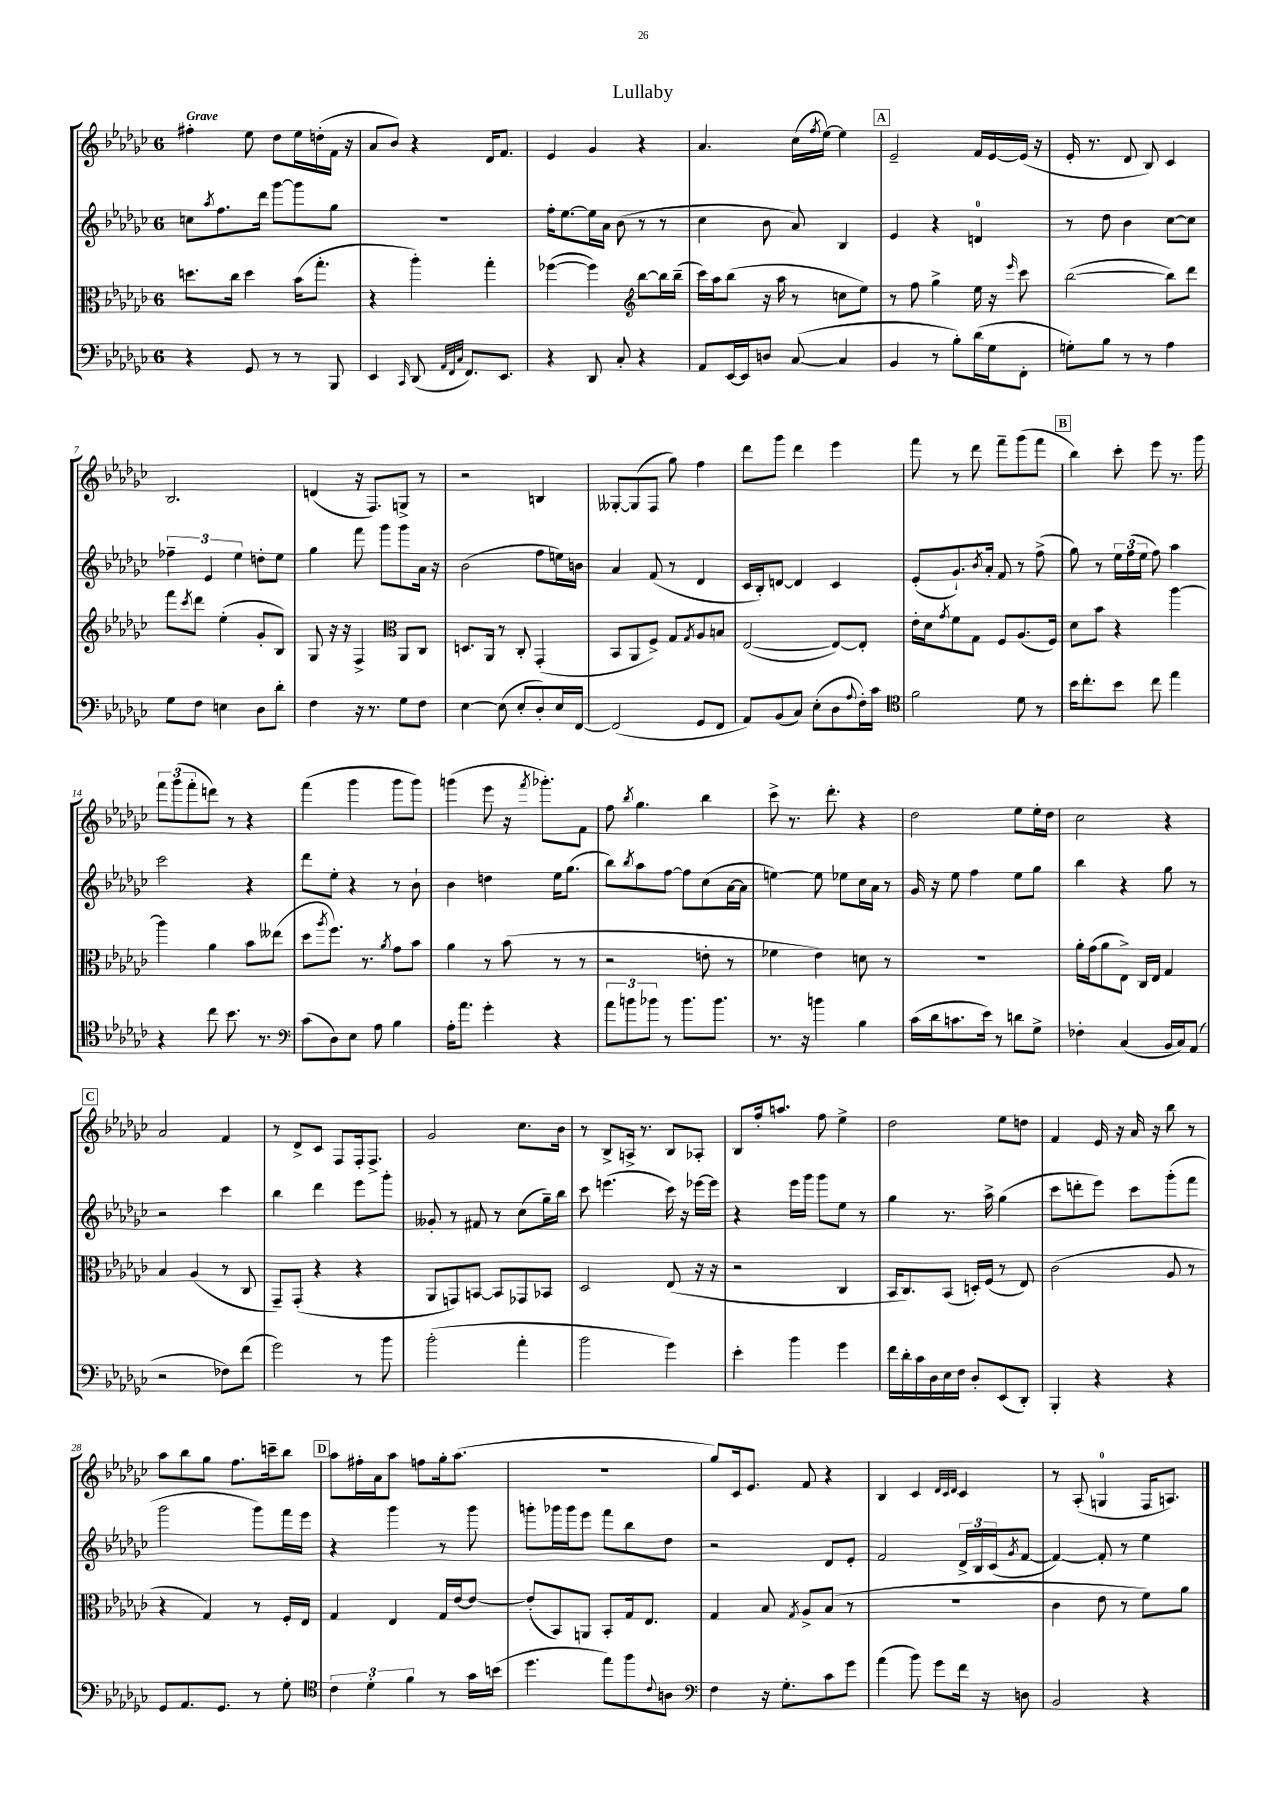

**kern	**kern	**kern	**kern
*part4	*part3	*part2	*part1
*staff4	*staff3	*staff2	*staff1
*clefF4	*clefC3	*clefG2	*clefG2
*k[b-e-a-d-g-c-]	*k[b-e-a-d-g-c-]	*k[b-e-a-d-g-c-]	*k[b-e-a-d-g-c-]
*M6/8	*M6/8	*M6/8	*M6/8
=1	=1	=1	=1
!	!	!	!LO:TX:a:B:t=Grave
4r	8.ddn\L	8ccn\L	4ff#X'\
.	.	8qaa-/	.
.	.	8.ff\	.
.	16cc-\Jk	.	.
8GG-/	4dd\	.	8ee-\
.	.	16ddd-\Jk	.
8r	.	[8ggg-\L	8dd-\L
8r	(16b-\KL	8ggg-\]	16ee-\L
.	8.gg-'\J	.	(16ddn'\
8BBB-/	.	8gg-\J	16f\JJ
.	.	.	16r
=2	=2	=2	=2
4EE-/	4r	2.r	8a-/L
.	.	.	8b-/J)
16qqCC-/	.	.	.
(8DD-/	4aa-'\)	.	4r
32qqAA-/LLL	.	.	.
32qqFF/	.	.	.
32qqC-/JJJ	.	.	.
8.FF/L)	.	.	.
.	4gg-'\	.	16d-/KL
8.EE-/J	.	.	8.f/J
=3	=3	=3	=3
4r	([4ff-X\	16ff'\KL	4e-/
.	.	[8.ee-\	.
8DD-/	4ff-\])	16ee-\L]	4g-/
.	.	16a-\JJ	.
8C-'/	.	(8b-\	.
*	*clefG2	*	*
4r	[8bb-\L	8r	4r
.	16bb-\L]	8r	.
.	(16bb-~\JJ	.	.
=4	=4	=4	=4
8AA-/L	16ccc-\LL)	4cc-\	4.a-/
.	16aa-\J	.	.
[16EE-/L	(8bb-\J	.	.
16EE-/J]	.	.	.
8Dn/J	16r	8b-\	.
.	16aa-\	.	.
([8C-/	8r	8a-/)	(16cc-\LL
.	.	.	8qff/
.	.	.	[16ee-\JJ)
4C-/]	8ccn\L	4B-/	4ee-\]
.	8ee-\J)	.	.
!!LO:REH:place=s1:t=A
=5	=5	=5	=5
4BB-/	8r	4e-/	2e-~/
.	8ff\	.	.
8r	4gg-^\	4r	.
8B-'\L)	.	.	.
(16d-\L	16ee-\	4dn/	16f/LL
16G-\J	16r	.	[16e-/
.	16qqeee-/	.	.
8FF'\J	8ccc-\	.	(16e-/JJ]
.	.	.	16r
=6	=6	=6	=6
8Gn'\L)	([2bb-\	8r	16e-'/
.	.	.	8.r
8B-\J	.	8dd-\	.
8r	.	4b-\	8d-/
8r	.	.	8B-/)
4A-\	8bb-\L])	[8cc-\L	4c-/
.	8ddd-\J	8cc-\J]	.
!!LO:LB:g=z
=7	=7	=7	=7
8G-\L	8fff\L	6ff-X~\	2.B-/
.	8qccc-/	.	.
8F\J	8ddd-\J	.	.
.	.	6e-/	.
4En\	(4ee-'\	.	.
.	.	6ee-\	.
8D-\L	8g-'/L	8ddn'\L	.
8d-'\J	8B-/J)	8ee-\J	.
=8	=8	=8	=8
4F\	8G-/	4gg-\	(4dn/
.	16r	.	.
.	16r	.	.
16r	4F^/	8fff\	16r
8.r	.	.	8.F/L)
.	.	8ggg-\L	.
*	*clefC3	*	*
8G-\L	8AA-/L	8ggg-\	8Gn^/J
8F\J	8C-/J	16a-\Jk	8r
.	.	16r	.
=9	=9	=9	=9
[4E-\	8.Dn/L	(2b-\	2r
.	16AA-/Jk	.	.
(8E-\]	8r	.	.
8E-'/L	8C-'/	.	.
8D-'/)	(4GG-'/	8ff\L	4Bn/
16E-/L	.	16een\L)	.
[16FF/JJ	.	16bn\JJ	.
=10	=10	=10	=10
(2FF/]	8BB-/L	4a-/	[8G--X'/L
.	8AA-/	.	(8G--/]
.	8F^/J)	(8f/	8F/J
.	8G-/L	8r	8gg-\)
.	8qG-/	.	.
8GG-/L	8A-/	4d-/	4ff\
8FF/J	8Bn/J	.	.
=11	=11	=11	=11
8AA-/L)	([2E-/	16c-/LL	8ddd-\L
.	.	16B-'/J)	.
(8BB-/	.	[8dn/J	8ggg-\J
8C-/J)	.	4d/]	4ddd-\
(8E-'\L	.	.	.
8D-\	8E-/L_)	4c-/	4eee-\
8qqA-/	.	.	.
16F'\L)	8E-'/J]	.	.
16c-\JJ	.	.	.
=12	=12	=12	=12
*clefC4	*	*	*
2f\	16e-'\LL	(8e-'/L	8fff\
.	16d-\J	.	.
.	8qg-/	.	.
.	8f\	8.g-`/)	8r
.	8G-\J	.	8ddd-\
.	.	8qb-/	.
.	.	16a-'/Jk	.
.	8F/L	8f/	8fff~\L
8d-\	(8.A-/	8r	(8ggg-\
8r	.	(8ff^\	8fff\J
.	16F/Jk)	.	.
!!LO:REH:place=s1:t=B
=13	=13	=13	=13
16b-\KL	8d-\L	8gg-\)	4bb-\)
8.cc-'\	.	.	.
.	8b-\J	8r	.
8b-\J	4r	24ee-\LL	8ccc-'\
.	.	(24ff\	.
.	.	24ee-\JJ	.
8cc-\	.	8ff\)	8eee-\
4ee-\	[4aa-\	4aa-\	8.r
.	.	.	16ggg-\
!!LO:LB:g=z
=14	=14	=14	=14
4r	4aa-\]	2ccc-\	12fff\L
.	.	.	(12ggg-\
.	.	.	12fff'\
8cc-\	4a-\	.	8dddn\J)
8.b-\	.	.	8r
.	8b-\L	4r	4r
8.r	.	.	.
.	(8ee--X\J	.	.
=15	=15	=15	=15
*clefF4	*	*	*
(8c-\L	8dd-\L	8ddd-\L	(4fff\
.	8qaa-/	.	.
8D-\)	8.ff\J)	8ee-'\J	.
8E-\J	.	4r	4ggg-\
.	8.r	.	.
8A-\	.	.	.
.	8qa-/	.	.
4B-\	8g-\L	8r	8ggg-\L
.	8b-\J	8b-`\	8ggg-\J)
=16	=16	=16	=16
16A-'\KL	4a-\	4b-\	(4gggn\
8.a-\J	.	.	.
4g-'\	8r	4ddn\	8eee-\
.	(8b-\	.	16r
.	.	.	8qfff/
.	.	.	8.ggg-X'\L)
4r	8r	16ee-\KL	.
.	.	(8.gg-\J	.
.	8r	.	8f\J
=17	=17	=17	=17
12a-\L	2r	8bb-\L)	8ff\
12bn\	.	.	.
.	.	8qbb-/	8qbb-/
.	.	8aa-\	4.gg-\
12b-X\J	.	.	.
8r	.	[8ff\J	.
8.b-\L	.	8ff\L]	.
.	8en'\	(8cc-\	4bb-\
8.b-\J	.	.	.
.	8r	[16a-\L	.
.	.	16a-\JJ]	.
=18	=18	=18	=18
8.r	4f-X\	[4een\)	8ccc-^\
.	.	.	8.r
16r	.	.	.
4bn\	4e-\)	8ee\]	.
.	.	.	8.ddd-'\
.	.	8ee-X\L	.
4B-\	8dn\	16cc-\L	4r
.	.	16a-\JJ	.
.	8r	8r	.
=19	=19	=19	=19
(16c-\LL	2.r	16g-/	2dd-\
16d-\J	.	16r	.
8.cn\	.	8ee-\	.
.	.	4ff\	.
16e-\Jk)	.	.	.
8r	.	.	.
8dn\L	.	8ee-\L	8ee-\L
8G-^\J	.	8gg-\J	16ee-'\L
.	.	.	16dd-\JJ
=20	=20	=20	=20
4F-X'\	16a-'\LL	4bb-\	2cc-\
.	(16g-\J	.	.
.	8a-\	.	.
(4C-/	8E-^\J)	4r	.
.	16C-/LL	.	.
.	16E-/JJ	.	.
16BB-/LL	4G-/	8gg-\	4r
16C-/J)	.	.	.
(8AA-/J	.	8r	.
!!LO:LB:g=z
!!LO:REH:place=s1:t=C
=21	=21	=21	=21
2r	4B-/	2r	2a-/
.	(4A-/	.	.
8F-X\L)	8r	4ccc-\	4f/
(8f\J	8C-/	.	.
=22	=22	=22	=22
2g-\)	8GG-~/L)	4bb-\	8r
.	(8GG-'/J	.	8d-^/L
.	4r	4ddd-\	8c-/J
.	.	.	8F/L
8r	4r	8eee-\L	16F'/k
.	.	.	8.F^/J
8b-\	.	8ggg-'\J	.
=23	=23	=23	=23
(2b-'\	8AA-/L	8g--X'/	2g-/
.	8GGn/)	8r	.
.	[8BBn/J	8f#X/	.
.	8BB/L]	8r	.
4a-'\	8GG-X/	(8cc-\L	8.cc-\L
.	8BB-X/J	16gg-~\L)	.
.	.	16bb-\JJ	16b-\Jk
=24	=24	=24	=24
2b-\	2D-/	8ccc-\	8r
.	.	(4.eeen\	8B-^/L
.	.	.	16An^/Jk
.	.	.	8.r
4g-\)	(8E-/	16ccc-\)	8B-/L
.	.	16r	.
.	16r	[16eee-X\LL	8A-X'/J
.	16r	16eee-\JJ]	.
=25	=25	=25	=25
4e-'\	2r	4r	8B-/L
.	.	.	16ff'/k
.	.	.	8.aan/J
4b-\	.	16eee-\LL	.
.	.	16ggg-\JJ	.
.	.	8ggg-\L	8ff\
4g-\	4C-/	8ee-\J	4ee-^\
.	.	8r	.
=26	=26	=26	=26
16f\LL	16BB-/KL	4gg-\	2dd-\
16d-'\	8.C-/)	.	.
16c-\	.	.	.
16D-\	.	.	.
16E-\	(8BB-/J	8.r	.
16F\JJ	.	.	.
8D-'/L	16Dn'/LL)	.	.
.	(16F/JJ	16aa-^\	.
(8EE-/	8r	(4gg-\	8ee-\L
8DD-'/J)	8E-/)	.	8ddn\J
=27	=27	=27	=27
4BBB-'/	(2c-\	8ccc-\L	4f/
.	.	8dddn'\	.
4r	.	8eee-\J)	16e-/
.	.	.	16r
.	.	8ccc-\L	16a-/
.	.	.	16r
4r	8A-/	(8ggg-'\	8bb-\
.	8r	8fff\J	8r
!!LO:LB:g=z
=28	=28	=28	=28
8GG-/L	4r	2ggg-\	8aa-\L
8.AA-/	.	.	8bb-\
.	4G-/)	.	8gg-\J
8.GG-/J	.	.	.
.	.	.	8.ff\L
8r	8r	8ggg-\L)	.
.	.	.	16cccn~\k
8G-'\	16F'/LL	16fff\L	8bb-\J
.	16E-/JJ	16eee-\JJ	.
!!LO:REH:place=s1:t=D
=29	=29	=29	=29
*clefC4	*	*	*
6c-\	4G-/	4r	8aa-\L
.	.	.	16ff#X'\L
6d-'\	.	.	.
.	.	.	16a-\J
.	4E-/	4ggg-\	8aa-\J
6f\	.	.	.
.	.	.	8ffn\L
8r	16G-/LL	8r	16gg-'\k
.	[16e-/J	.	(8.aa-\J
16g-\LL	8e-/J_	8ggg-\	.
(16bn\JJ	.	.	.
=30	=30	=30	=30
4.dd-\	(8e-'/L]	8gggn'\L	2.r
.	8BB-/)	16ggg-X\L	.
.	.	16ggg-\J	.
.	8AAn/J	8eee-\J	.
8ee-\L)	8BB-'/L	8fff\L	.
8ff\	16G-/k	8bb-\	.
.	8.E-/J	.	.
8qqc-/	.	.	.
8An\J	.	8dd-\J	.
=31	=31	=31	=31
*clefF4	*	*	*
4F\	4G-/	2r	8gg-/L)
.	.	.	16c-/k
.	.	.	8.e-/J
16r	8B-/	.	.
8.G-'\L	.	.	.
.	8qG-/	.	.
.	8A-^/L	.	8f/
8c-\	(8B-/J	8d-/L	4r
8g-\J	8r	8e-'/J	.
=32	=32	=32	=32
(4a-\	2.r	2f/	4B-/
8b-\)	.	.	4c-/
8g-\L	.	.	.
.	.	.	32qqd-/LLL
.	.	.	32qqc-/
.	.	.	32qqd-/JJJ
16f\Jk	.	24d-^/LL	4c-/
.	.	24B-/	.
16r	.	.	.
.	.	(24c-/J	.
.	.	8qg-/	.
8Dn\	.	[8f/J	.
=33	=33	=33	=33
2BB-/	4c-\	4f/_)	8r
.	.	.	(8A-'/
.	8e-\	8f'/]	4Gn/
.	8r	8r	.
4r	8f\L)	4ee-\	16F/KL
.	.	.	8.An/J)
.	8a-\J	.	.
==	==	==	==
*-	*-	*-	*-
